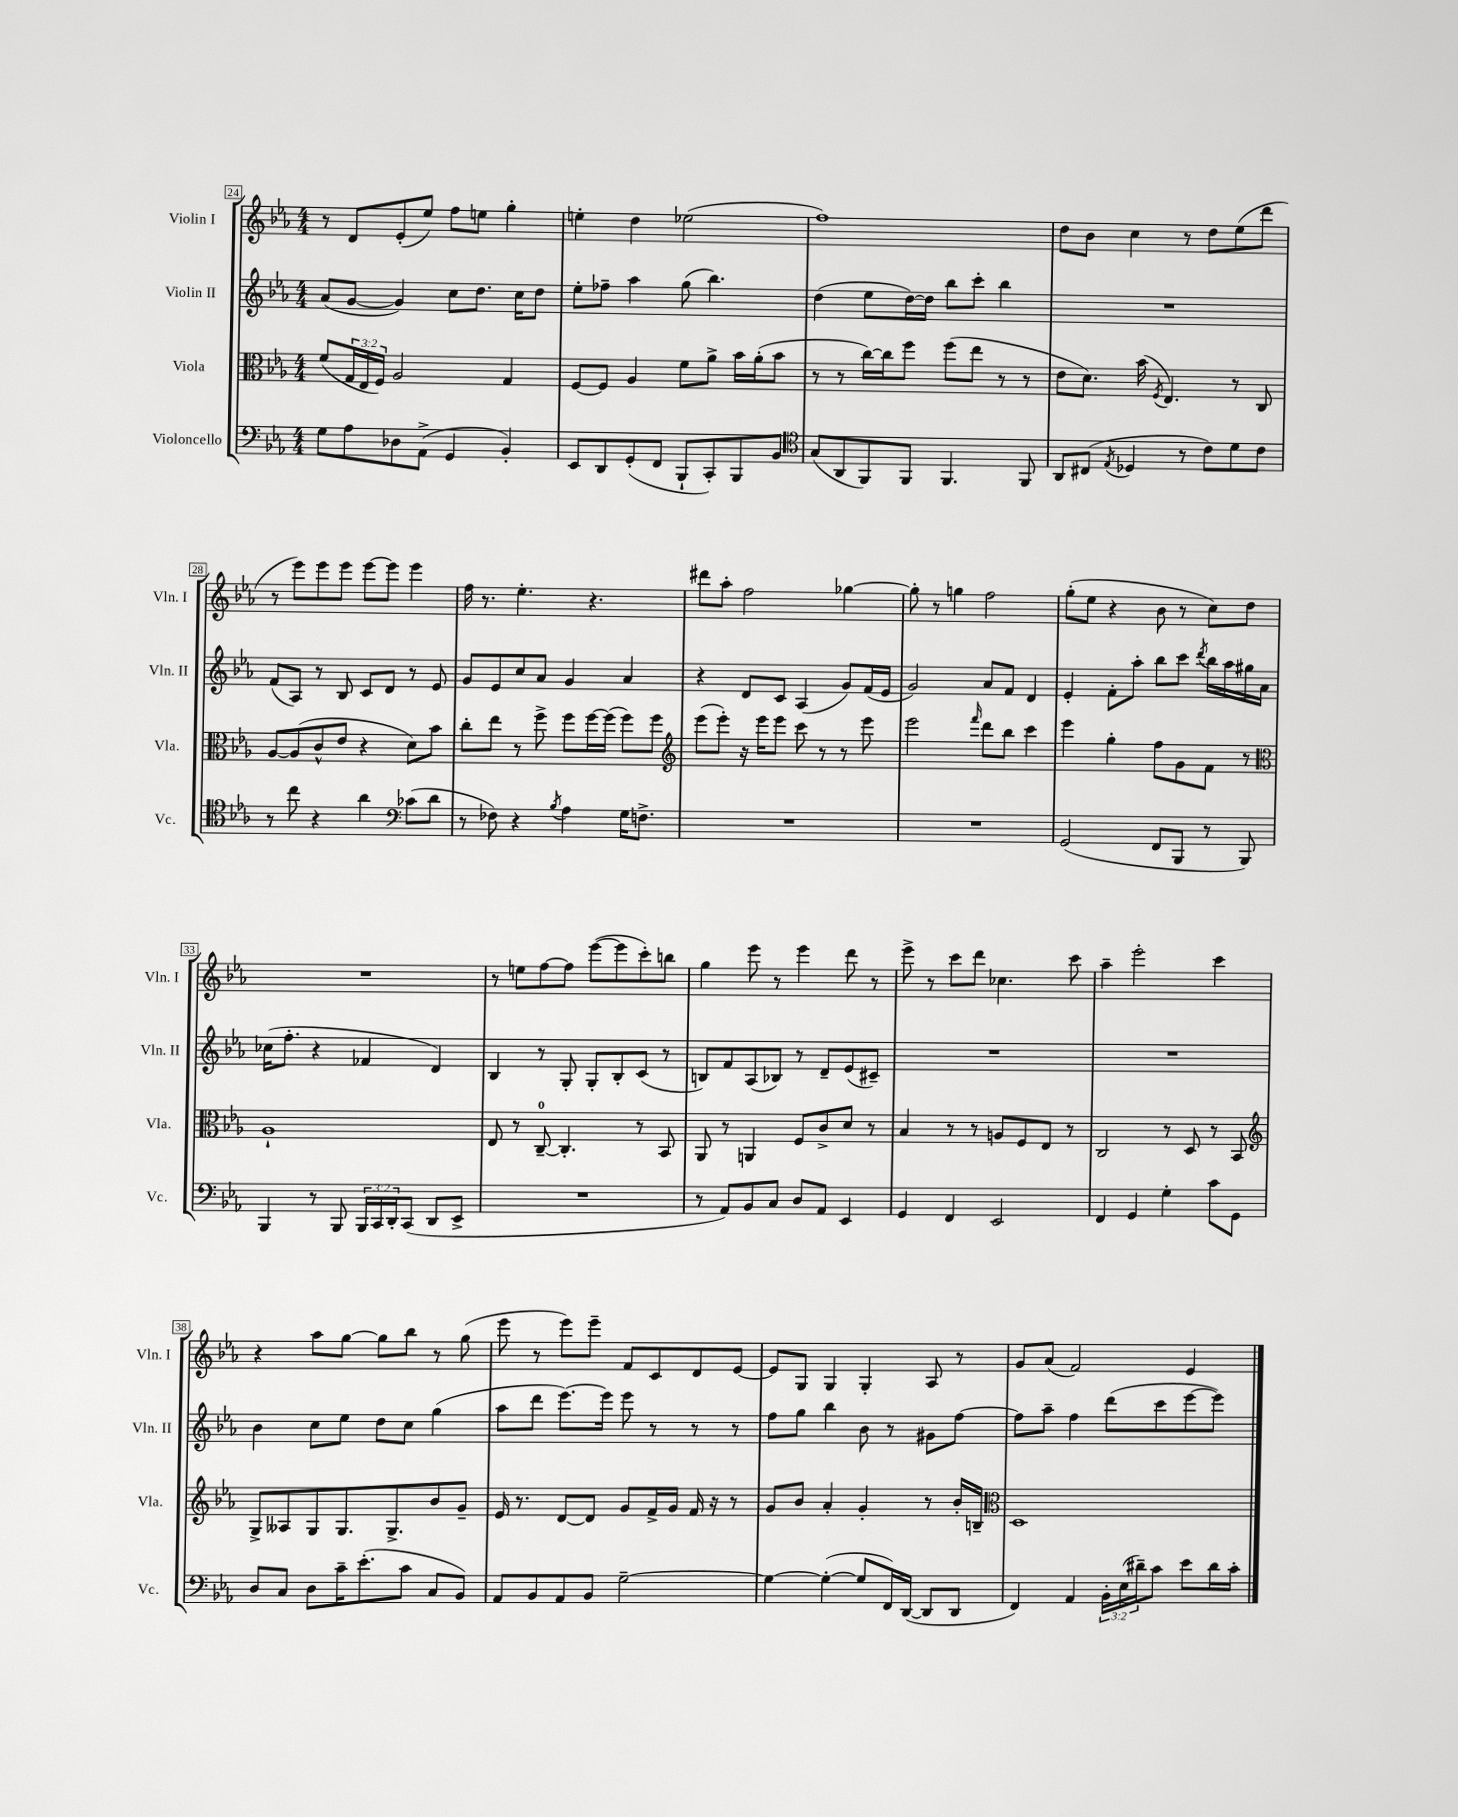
<<
\new StaffGroup <<
\new Staff = "s0" \with { instrumentName = "Violin I" shortInstrumentName = "Vln. I" } {
    \clef treble \key ees \major \numericTimeSignature \time 4/4
    r8 d'8 ees'8-.( ees''8) f''8 e''8 g''4-. |
    e''4-. d''4 ees''2( |
    f''1) |
    d''8 bes'8 c''4 r8 d''8 ees''8( d'''8 |
    r8 ees'''8) ees'''8 ees'''8 ees'''8~ ees'''8 ees'''4 |
    f''16 r8. ees''4.-. r4. |
    dis'''8 aes''8-. f''2 ges''4~ |
    ges''8-. r8 g''4 f''2 |
    g''8-.( ees''8 r4 bes'8 r8 c''8) d''8 |
    R1 |
    r8 e''8 f''8~ f''8 ees'''8~( ees'''8 c'''8-.) b''8 |
    g''4 ees'''8 r8 ees'''4 d'''8 r8 |
    ees'''8-> r8 c'''8 d'''8 ces''4. c'''8 |
    aes''4-- ees'''2-. c'''4 |
    r4 aes''8 g''8~ g''8 bes''8 r8 g''8( |
    ees'''8 r8 ees'''8) ees'''8-- f'8 c'8 d'8 ees'8~ |
    ees'8 g8 g4 g4-. aes8 r8 |
    g'8 aes'8( f'2) ees'4 \bar "|." |
}
\new Staff = "s1" \with { instrumentName = "Violin II" shortInstrumentName = "Vln. II" } {
    \clef treble \key ees \major \numericTimeSignature \time 4/4
    aes'8( g'8~ g'4) c''8 d''8. c''16 d''8 |
    ees''8-. fes''8-- aes''4 g''8( bes''4.) |
    d''4( ees''8 d''16~) d''16 bes''8 c'''8-. bes''4 |
    R1 |
    f'8( aes8) r8 bes8 c'8 d'8 r8 ees'8 |
    g'8 ees'8 c''8 aes'8 g'4 aes'4 |
    r4 d'8 c'8 aes4( g'8) f'16( ees'16 |
    g'2) aes'8 f'8 d'4 |
    ees'4-. f'8-. aes''8-. bes''8 c'''8 \acciaccatura { d'''8 } bes''16 aes''16 gis''16 aes'16 |
    ces''16( f''8.-. r4 fes'4 d'4) |
    bes4 r8 g8-. g8-. bes8-. c'8( r8 |
    b8) f'8 aes8( bes8) r8 d'8-- ees'8( cis'8--) |
    R1 |
    R1 |
    bes'4 c''8 ees''8 d''8 c''8 g''4( |
    aes''8 d'''8 ees'''8.~) ees'''16 ees'''8 r8 r8 r8 |
    f''8 g''8 bes''4 bes'8 r8 gis'8 f''8~ |
    f''8 aes''8-- f''4 d'''8( c'''8 ees'''8~ ees'''8) \bar "|." |
}
\new Staff = "s2" \with { instrumentName = "Viola" shortInstrumentName = "Vla." } {
    \clef alto \key ees \major \numericTimeSignature \time 4/4 \override Staff.TupletNumber.text = #tuplet-number::calc-fraction-text
    f'8( \tuplet 3/2 { g16 ees16 f16) } aes2 g4 |
    f8~ f8 aes4 f'8 aes'8-> bes'16 aes'16-.( bes'8 |
    r8 r8 c''16~) c''16 f''8 f''8( ees''8 r8 r8 |
    ees'8 d'8.) bes'16( \acciaccatura { f8 } ees4.) r8 c8 |
    aes8~ aes8( c'8-^ ees'8 r4 d'8) bes'8 |
    c''8-. ees''8 r8 f''8-> f''8 f''16~ f''16( f''8) f''8 |
    \clef treble ees'''8( ees'''8-.) r16 ees'''16 ees'''8 c'''8 r8 r8 ees'''8 |
    ees'''2 \grace { f'''16 } d'''8 bes''8 c'''4 |
    ees'''4 g''4-. f''8 g'8 f'8 r8 |
    \clef alto aes1-! |
    ees8 r8 c8-0~-- c4.-. r8 bes,8 |
    aes,8 r8 a,4 f8 c'8-> d'8 r8 |
    bes4 r8 r8 a8 f8 ees8 r8 |
    c2 r8 d8 r8 bes,8 |
    \clef treble g8-> aeses8 g8 g8. g8.-> bes'8 g'8-- |
    ees'16 r8. d'8~ d'8 g'8 f'16-> g'16 f'16 r16 r8 |
    g'8 bes'8 aes'4-. g'4-. r8 bes'16-. b16-- |
    \clef alto d1 \bar "|." |
}
\new Staff = "s3" \with { instrumentName = "Violoncello" shortInstrumentName = "Vc." } {
    \clef bass \key ees \major \numericTimeSignature \time 4/4 \override Staff.TupletNumber.text = #tuplet-number::calc-fraction-text
    g8 aes8 des8 aes,8->( g,4 bes,4-.) |
    ees,8 d,8 g,8-.( f,8 bes,,8-! c,8-.) bes,,8 bes,8 |
    \clef tenor g8( aes,8 f,8) f,8 f,4. f,8 |
    aes,8 cis8( \acciaccatura { ees8 } des4 r8 c'8) d'8 c'8 |
    r8 c''8 r4 aes'4 \clef bass ces'8( d'8 |
    r8 fes8) r4 \acciaccatura { bes8 } aes4 g16 f8.-> |
    R1 |
    R1 |
    g,2( f,8 bes,,8 r8 bes,,8) |
    bes,,4 r8 bes,,8 \tuplet 3/2 { bes,,16 c,16 d,16-. } c,8( d,8 ees,8-> |
    R1 |
    r8 aes,8) bes,8 c8 d8 aes,8 ees,4 |
    g,4 f,4 ees,2 |
    f,4 g,4 g4-. c'8 g,8 |
    d8 c8 d8 c'16-- ees'8.-.( c'8 c8 bes,8) |
    aes,8 bes,8 aes,8 bes,8 g2~-- |
    g4~ g4~-.( g8 f,16) d,16~( d,8 d,8 |
    f,4) aes,4 \tuplet 3/2 { bes,16-. ees16( dis'16--) } c'8 ees'8 dis'16 c'16-. \bar "|." |
}
>>
>>
\layout { \context { \Score currentBarNumber = #24 \override BarNumber.stencil = #(make-stencil-boxer 0.1 0.3 ly:text-interface::print) } }
